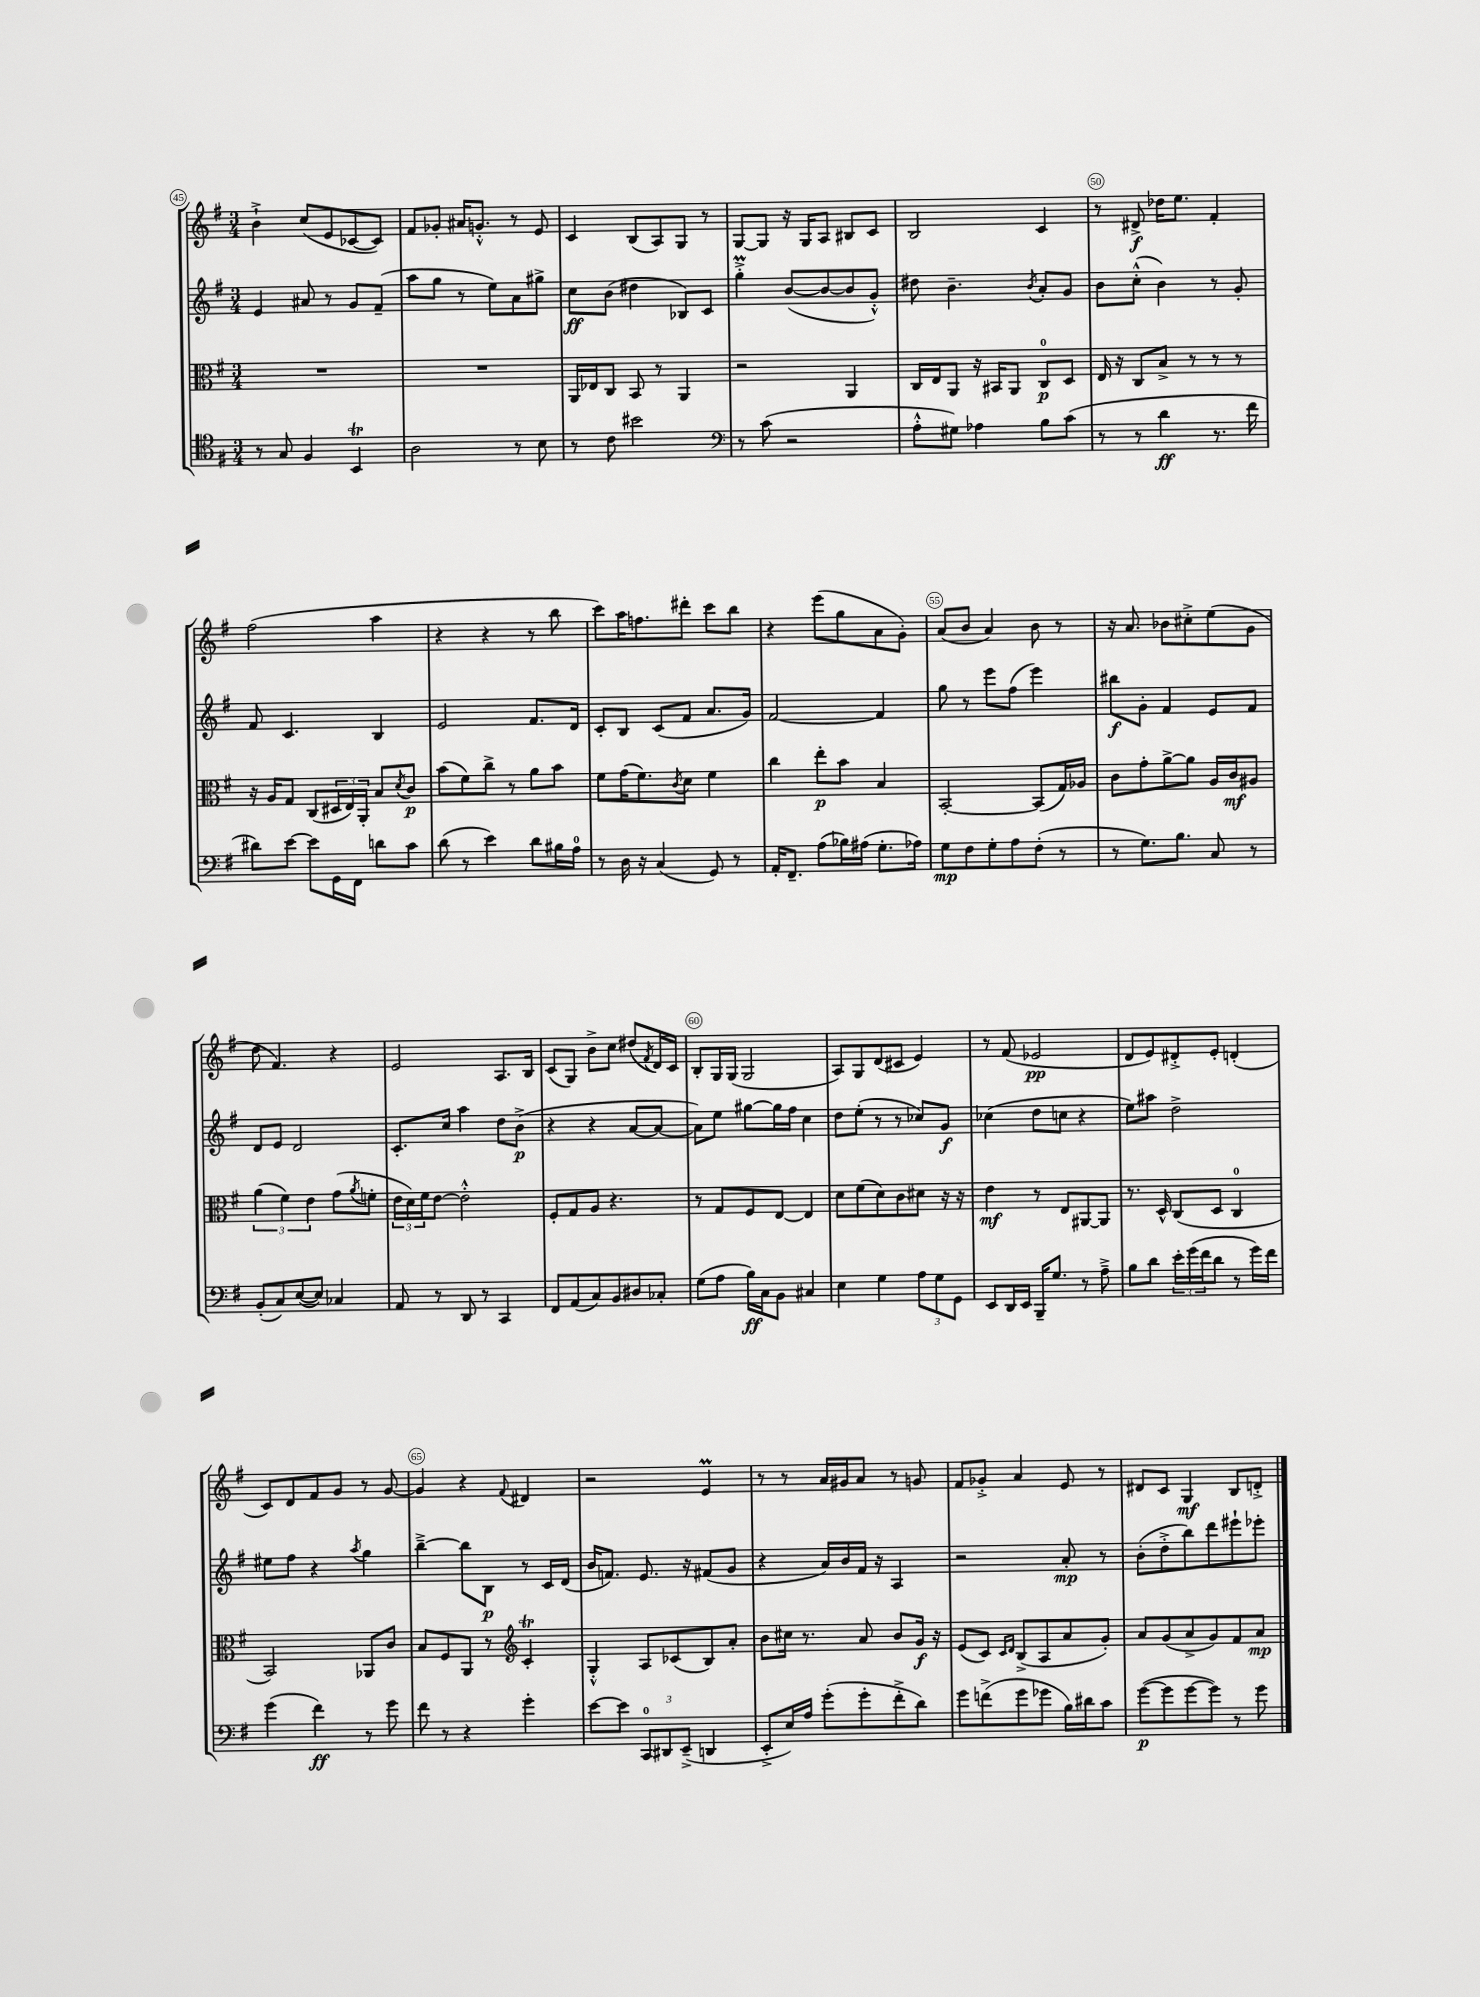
<<
\new StaffGroup <<
\new Staff = "s0" {
    \clef treble \key g \major \numericTimeSignature \time 3/4
    b'4-!-> c''8( e'8 ces'8~ ces'8) |
    fis'8 ges'8-. ais'16 g'8.-.-^ r8 e'8 |
    c'4 b8( a8) g8 r8 |
    g8~ g8 r16 g16 a8 bis8 c'8 |
    b2 c'4 |
    r8 dis'8->\f des''16 e''8. fis'4-. |
    fis''2( a''4 |
    r4 r4 r8 b''8 |
    c'''8) a''16 f''8. dis'''8-. c'''8 b''8 |
    r4 e'''8( g''8 a'8 g'8-.) |
    a'8( b'8 a'4) b'8 r8 |
    r16 a'8. bes'8 cis''8-.-> e''8( g'8 |
    d''8 fis'4.) r4 |
    e'2 a8. b16 |
    c'8( g8) b'8-> c''8 dis''8( \acciaccatura { fis'8 } d'16) c'16 |
    b8-. g16 g16( g2 |
    a8) g8 d'8( cis'8 e'4) |
    r8 fis'8( ees'2\pp |
    d'8 e'8) dis'8-.-> e'8-. d'4-.( |
    c'8) d'8 fis'8 g'8 r8 g'8~ |
    g'4 r4 \appoggiatura { fis'8 } dis'4 |
    r2 e'4\prall |
    r8 r8 a'16 gis'16 a'8 r8 g'8 |
    fis'8 ges'8-.-> a'4 e'8 r8 |
    dis'8 c'8 g4\mf b8 d'8-.-> \bar "|." |
}
\new Staff = "s1" {
    \clef treble \key g \major \numericTimeSignature \time 3/4
    e'4 ais'8 r8 g'8 fis'8--( |
    a''8 g''8 r8 e''8) a'8 gis''8-> |
    c''8\ff b'8( dis''4 bes8) c'8 |
    g''4-.->\prall b'8~( b'8~ b'8 g'8-.-^) |
    dis''8 b'4.-- \acciaccatura { b'8 } a'8-. g'8 |
    b'8 c''8-.-^( b'4) r8 g'8-. |
    fis'8 c'4. b4 |
    e'2 fis'8. d'16 |
    c'8-. b8 c'8( fis'8 a'8. g'16) |
    fis'2~ fis'4 |
    g''8 r8 e'''8 fis''8( e'''4) |
    bis''8\f g'8-. fis'4 e'8 fis'8 |
    d'8 e'8 d'2 |
    c'8.-. c''16 a''4 d''8 b'8->\p( |
    r4 r4 a'8~ a'8~ |
    a'8) e''8 gis''8~ gis''16 fis''16 c''4 |
    d''8 e''8-.( r8 r8 ces''8) g'8\f |
    ces''4( d''8 c''8 r4 |
    e''8) ais''8 d''2-> |
    eis''8 fis''8 r4 \acciaccatura { a''8 } g''4 |
    b''4~---> b''8 b8\p r8 c'16 d'16( |
    b'16 f'8.) e'8. r16 fis'8( g'8 |
    r4 a'16) b'16 fis'16 r16 a4 |
    r2 a'8-.\mp r8 |
    b'8-.( d''8-.-> b''8) d'''8 eis'''8-! ees'''8-. \bar "|." |
}
\new Staff = "s2" {
    \clef alto \key g \major \numericTimeSignature \time 3/4
    R2. |
    R2. |
    a,16 ees16 c8 b,8 r8 a,4 |
    r2 a,4 |
    c16 e16 a,8 r16 bis,16 a,8 c8-0\p d8 |
    e16 r16 c8 b8-> r8 r8 r8 |
    r16 a16 g8 c8( \tuplet 3/2 { dis16 e16) a,16-. } b8 \acciaccatura { d'8 } c'8\p |
    b'8( fis'8) c''8-> r8 a'8 b'8 |
    fis'8 g'16( fis'8.) \acciaccatura { c'8 } d'8 fis'4 |
    c''4 e''8-.\p b'8 b4 |
    b,2~-. b,8( g16) aes16 |
    c'8 g'8-. a'8~-> a'8 a16 c'16\mf ais8 |
    \tuplet 3/2 { a'4( fis'4) e'4 } g'8( \acciaccatura { a'8 } f'8-. |
    \tuplet 3/2 { e'16 d'16) fis'16 } e'8~ e'2-.-^ |
    fis8-. g8 a8 r4. |
    r8 g8 fis8 e8~ e4 |
    d'8 fis'8( d'8) c'8 dis'8 r16 r16 |
    e'4\mf r8 e8 ais,8~ ais,8 |
    r8. d16-^ c8( d8 c4-0 |
    b,2) aes,8 c'8 |
    b8 fis8 a,8 r8 \clef treble c'4-.\trill |
    g4-.-^ a8 ces'8( b8) a'8-. |
    b'8 cis''16 r8. a'8 b'8 g'16\f r16 |
    e'8( c'8) \grace { c'16 d'16 } b8->( a8 a'8 g'8-.) |
    a'8 g'8( a'8-> g'8) fis'8 a'8\mp \bar "|." |
}
\new Staff = "s3" {
    \clef tenor \key g \major \numericTimeSignature \time 3/4
    r8 g8 fis4 b,4\trill |
    a2 r8 b8 |
    r8 c'8 bis'2 |
    \clef bass r8 c'8( r2 |
    a8-.-^ gis8) aes4 b8 c'8( |
    r8 r8 d'4\ff r8. fis'16 |
    dis'8) e'8~ e'8 g,16 fis,16 d'8 c'8 |
    d'8( r8 e'4) d'8 bis16 a16-0 |
    r8 d16 r16 c4( g,8) r8 |
    a,16-. fis,8.-- a8( bes16) ais16( g8.-. aes16) |
    g8\mp fis8 g8-. a8 fis8-.( r8 |
    r8 g8.) b8. c8 r8 |
    b,8-.( c8) e8~( e8) ces4 |
    a,8 r8 d,8 r8 c,4 |
    fis,8 a,8( c8) b,8 dis8 ces8-. |
    g8( a8 b16\ff) c16 b,8 cis4 |
    e4 g4 \tuplet 3/2 { a8 g8 g,8 } |
    e,8 d,16 e,16 b,,16-- g8. r8 a8---> |
    b8 d'8 \tuplet 3/2 { e'16-. g'16( fis'16 } d'8 r8 g'16) fis'16 |
    g'4( fis'4\ff) r8 g'8 |
    fis'8 r8 r4 g'4-. |
    e'8~ e'8 \tuplet 3/2 { c,8-0 dis,8 e,8--->( } d,4 |
    e,8-.-> e16) a16 g'8-.( g'8-. fis'8-.-> d'8) |
    g'8 f'8->( g'8 ges'8 b16) dis'16 c'8 |
    g'8~\p( g'8 g'8~ g'8) r8 g'8 \bar "|." |
}
>>
>>
\layout { \context { \Score currentBarNumber = #45 \override BarNumber.break-visibility = ##(#f #t #t) barNumberVisibility = #(every-nth-bar-number-visible 5) \override BarNumber.stencil = #(make-stencil-circler 0.1 0.3 ly:text-interface::print) } }
